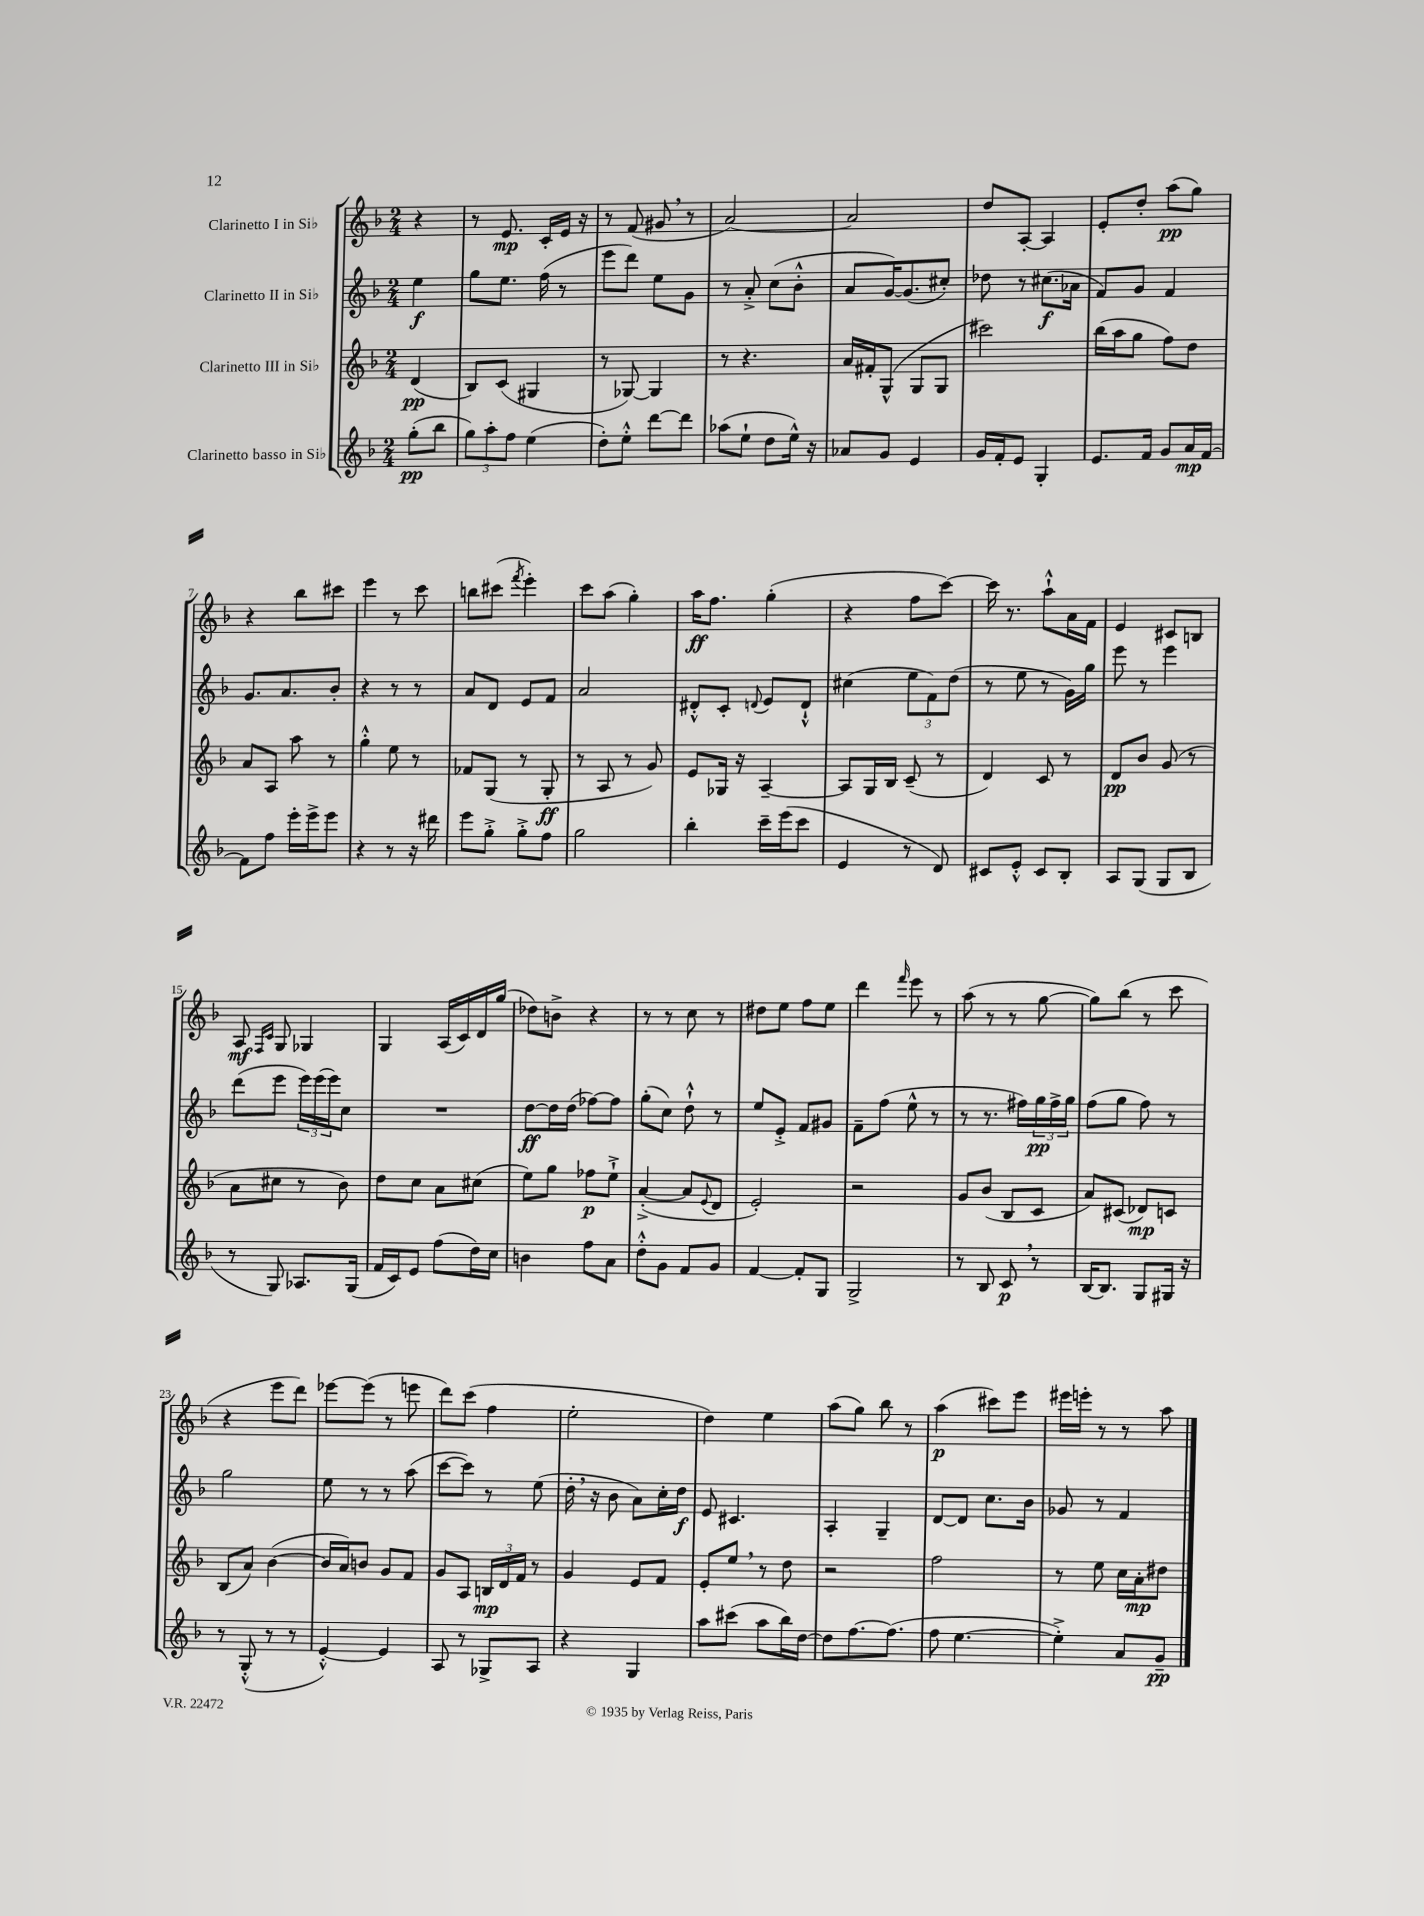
<<
\new StaffGroup <<
\new Staff = "s0" \with { instrumentName = "Clarinetto I in Sib" } {
    \clef treble \key f \major \numericTimeSignature \time 2/4 \partial 4
    r4 |
    r8 e'8.\mp c'16-. e'16 r16 |
    r8 f'8( gis'8 \breathe r8 |
    a'2~) |
    a'2 |
    d''8 a8~-. a4 |
    e'8-. d''8-. a''8\pp( g''8) |
    r4 bes''8 cis'''8 |
    e'''4 r8 c'''8 |
    b''8 cis'''8( \acciaccatura { f'''8 } e'''4-.) |
    c'''8 a''8( g''4-.) |
    a''16\ff f''8. g''4-.( |
    r4 f''8 c'''8~) |
    c'''16 r8. a''8-!-^ a'16 f'16 |
    e'4 cis'8 b8 |
    a8\mf \grace { f16 c'16 } g8 ges4 |
    g4 a16( c'16) d'16 g''16( |
    des''8) b'8-> r4 |
    r8 r8 c''8 r8 |
    dis''8 e''8 f''8 e''8 |
    d'''4 \grace { f'''16 } e'''8 r8 |
    a''8( r8 r8 g''8~ |
    g''8) bes''8( r8 c'''8 |
    r4 e'''8 d'''8) |
    ees'''8~ ees'''8( r8 e'''8 |
    d'''8) c'''8( f''4 |
    e''2-. |
    d''4) e''4 |
    a''8( g''8) bes''8 r8 |
    a''4\p( cis'''8) e'''8 |
    eis'''16 e'''16-. r8 r8 a''8 \bar "|." |
}
\new Staff = "s1" \with { instrumentName = "Clarinetto II in Sib" } {
    \clef treble \key f \major \numericTimeSignature \time 2/4 \partial 4
    e''4\f |
    g''8 e''8. f''16( r8 |
    e'''8 d'''8) e''8 g'8 |
    r8 a'8-.-> c''8( bes'8-.-^ |
    a'8 g'16~) g'8.( cis''8-.) |
    des''8 r8 cis''8.\f( aes'16 |
    f'8) g'8 f'4 |
    g'8. a'8. bes'8-. |
    r4 r8 r8 |
    a'8 d'8 e'8 f'8 |
    a'2 |
    dis'8-.-^ c'8-. \appoggiatura { d'8 } e'8 d'8-!-^ |
    cis''4( \tuplet 3/2 { e''8 f'8) d''8( } |
    r8 e''8 r8 g'16) g''16 |
    e'''8 r8 e'''4 |
    d'''8( e'''8 \tuplet 3/2 { e'''16) e'''16( e'''16) } c''8 |
    R2 |
    d''8~\ff d''16 d''16( fes''8~) fes''8 |
    g''8-.( c''8) d''8-!-^ r8 |
    e''8 e'8-.-> f'8 gis'8 |
    f'8-- f''8( e''8-^ r8 |
    r8 r8. fis''16) \tuplet 3/2 { g''16\pp fis''16-> g''16 } |
    f''8( g''8 f''8) r8 |
    g''2 |
    e''8 r8 r8 a''8( |
    c'''8~ c'''8) r8 e''8( |
    d''16-. \breathe r16 bes'8 a'8) c''16-. d''16\f |
    e'8 cis'4. |
    a4-. g4-- |
    d'8~ d'8 c''8. bes'16 |
    ges'8 r8 f'4 \bar "|." |
}
\new Staff = "s2" \with { instrumentName = "Clarinetto III in Sib" } {
    \clef treble \key f \major \numericTimeSignature \time 2/4 \partial 4
    d'4\pp( |
    bes8) c'8( gis4 |
    r8 ges8~) ges4 |
    r8 r4. |
    a'16 fis'16-. g8-^( g8 g8 |
    cis'''2) |
    bes''16( a''16 g''8 f''8) d''8 |
    a'8 a8 a''8 r8 |
    g''4-.-^ e''8 r8 |
    fes'8 g8( r8 g8-.\ff |
    r8 a8 r8 g'8) |
    e'8 ges16 r16 a4~-- |
    a8 g16 bes16 c'8--( r8 |
    d'4) c'8 r8 |
    d'8\pp bes'8 g'8( r8 |
    a'8 cis''8 r8 bes'8) |
    d''8 c''8 a'8 cis''8( |
    e''8) g''8 fes''8\p e''8-!-> |
    a'4~-.->( a'8 \appoggiatura { e'8 } d'8 |
    e'2-.) |
    r2 |
    g'8 bes'8( bes8 c'8 |
    a'8) cis'8( des'8\mp) c'8 |
    bes8( a'8) bes'4~( |
    bes'16 a'16) b'8 g'8 f'8 |
    g'8 a8 \tuplet 3/2 { b16\mp d'16 f'16 } r8 |
    g'4 e'8 f'8 |
    e'8-. e''8 \breathe r8 d''8 |
    r2 |
    f''2 |
    r8 e''8 c''16 a'16-.\mp dis''8 \bar "|." |
}
\new Staff = "s3" \with { instrumentName = "Clarinetto basso in Sib" } {
    \clef treble \key f \major \numericTimeSignature \time 2/4 \partial 4
    g''8-.\pp( bes''8 |
    \tuplet 3/2 { g''8) a''8-. f''8 } e''4( |
    d''8-.) e''8-.-^ d'''8~ d'''8 |
    aes''8( e''8-! d''8 e''16-^) r16 |
    aes'8 g'8 e'4 |
    g'16 f'16-. e'8 g4-. |
    e'8. f'16 g'8 a'16\mp f'16~ |
    f'8 f''8 e'''16-. e'''16-> e'''8 |
    r4 r8 r16 dis'''16 |
    e'''8 g''8-.-> g''8-.-> f''8 |
    g''2 |
    bes''4-. c'''16-- e'''16( c'''8 |
    e'4 r8 d'8) |
    cis'8 e'8-.-^ cis'8 bes8-. |
    a8 g8( g8 bes8 |
    r8 g8) aes8. g16( |
    f'16 c'16) e'8 f''8( d''16) c''16 |
    b'4 f''8 a'8 |
    d''8-.-^ g'8 f'8 g'8 |
    f'4~ f'8-. g8 |
    g2-> |
    r8 bes8 c'8\p \breathe r8 |
    bes16~ bes8. g8 gis16 r16 |
    r8 g8-.-^( r8 r8 |
    e'4~-.-^) e'4 |
    a8 r8 ges8-> a8 |
    r4 g4 |
    a''8 cis'''8( a''8 bes''16) d''16~ |
    d''8 f''8.~ f''8.( |
    f''8 e''4.~ |
    e''4-.->) a'8 g'8--\pp \bar "|." |
}
>>
>>
